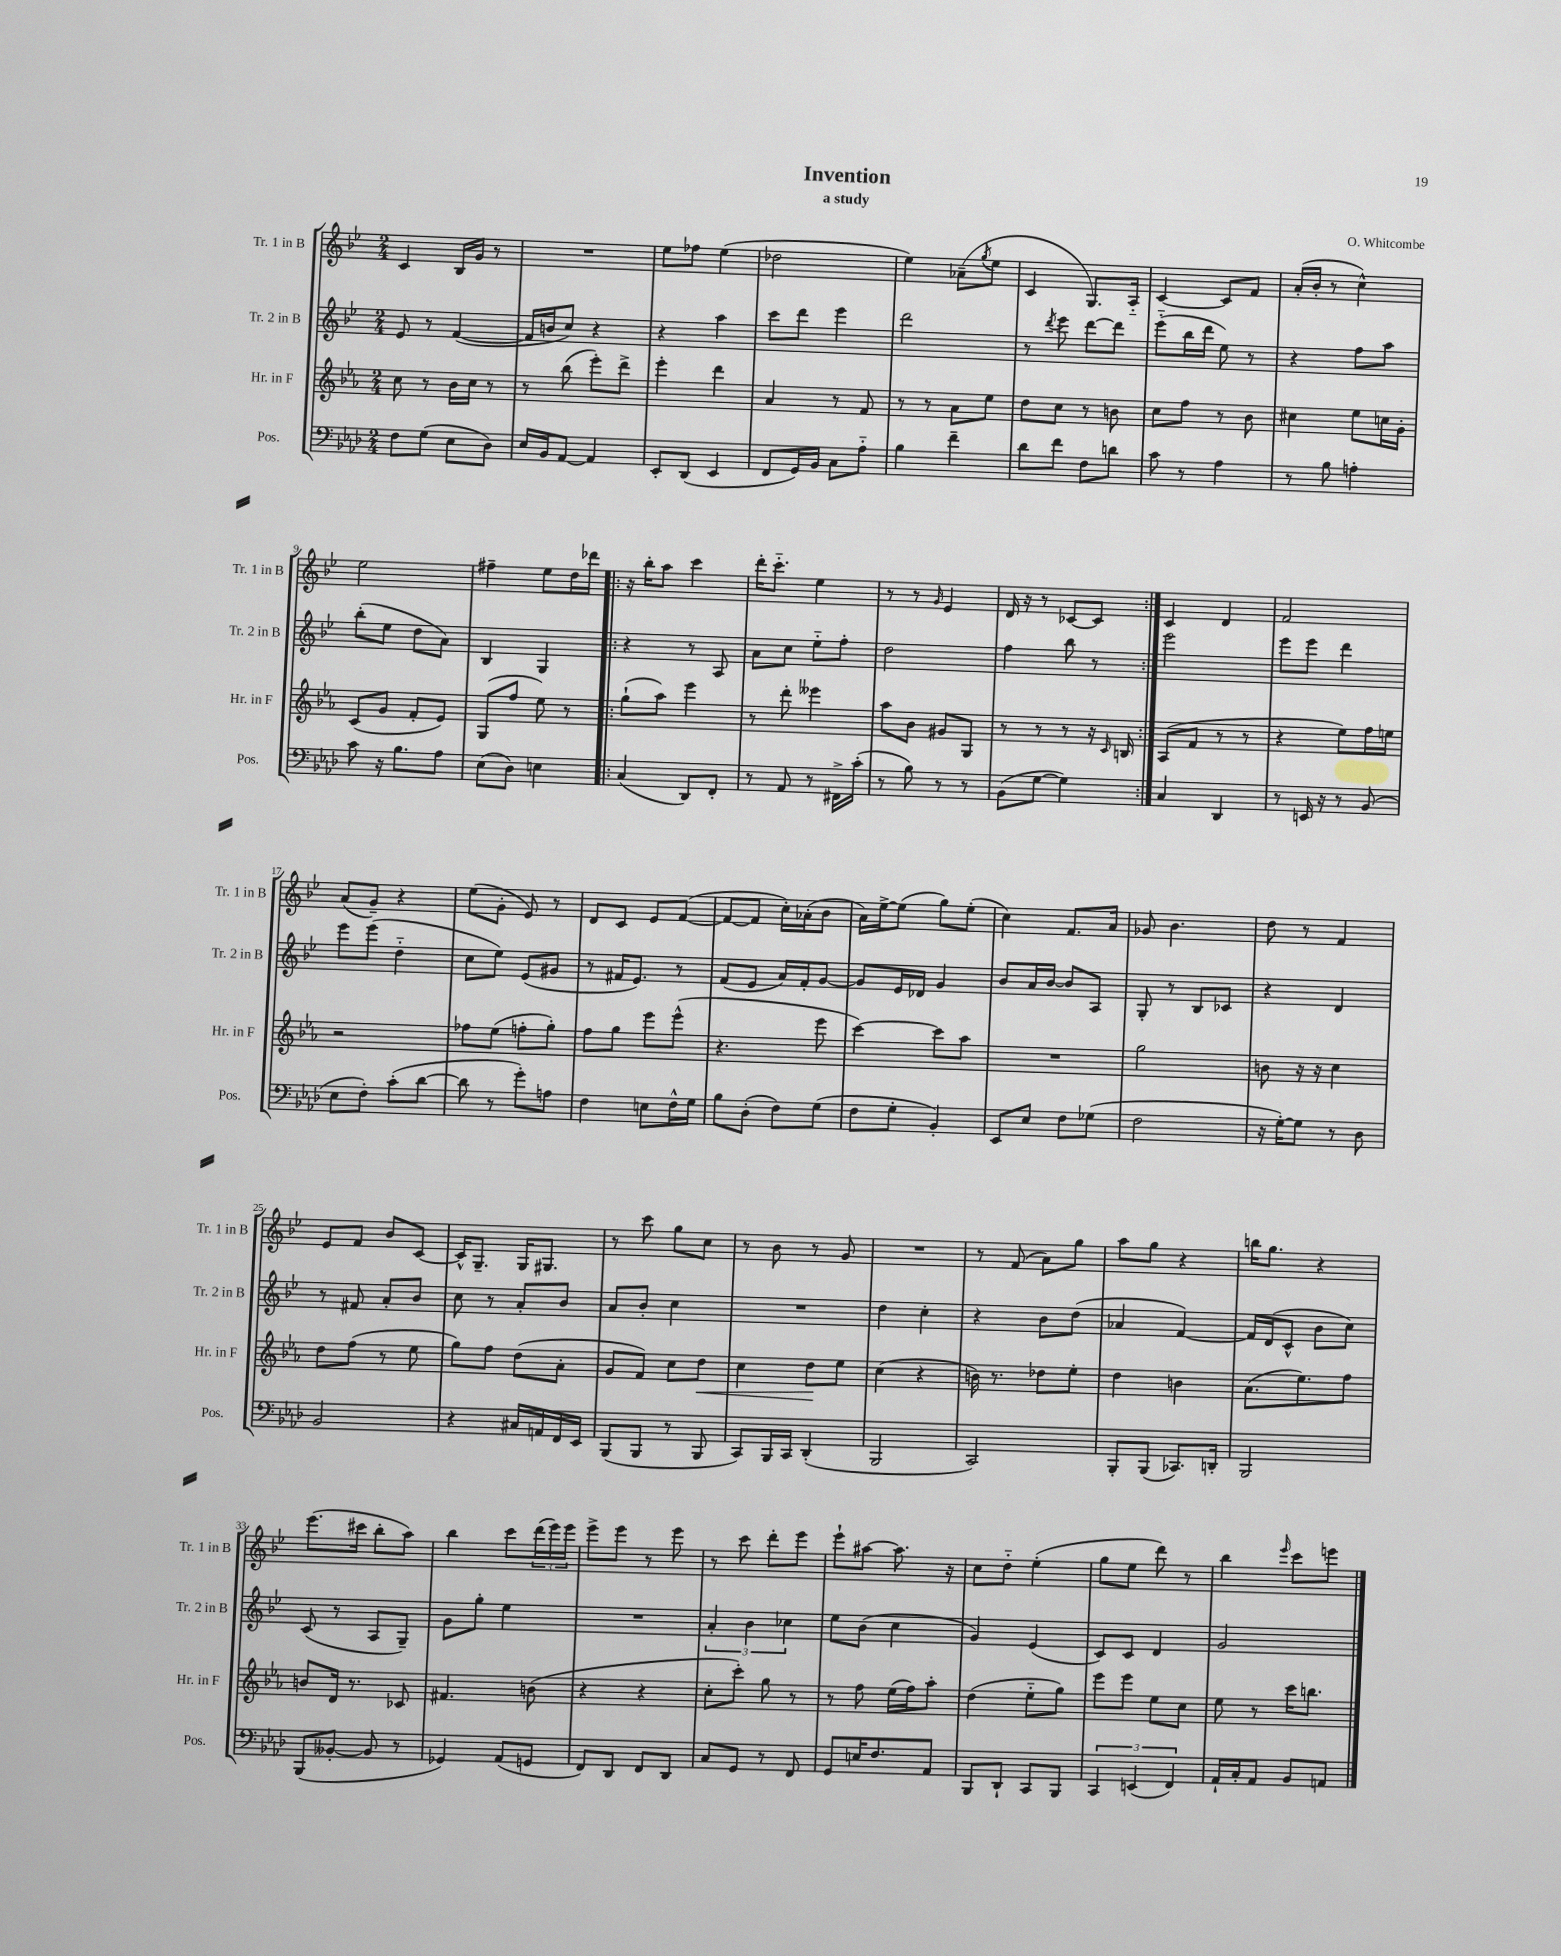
\header { title = "Invention" composer = "O. Whitcombe" subtitle = "a study" }
<<
\new StaffGroup <<
\new Staff = "s0" \with { instrumentName = "Tr. 1 in B" shortInstrumentName = "Tr. 1 in B" } {
    \clef treble \key bes \major \numericTimeSignature \time 2/4
    c'4 bes16 g'16 r8 |
    R2 |
    ees''8 fes''8 ees''4( |
    des''2 |
    ees''4) aes'8--( \acciaccatura { g''8 } ees''8 |
    c'4 g8.) a16-_ |
    c'4~ c'8 f'8 |
    a'16-.( bes'16-. r8 c''4-^) |
    ees''2 |
    fis''4-- ees''8 d''16 des'''16 |
    \repeat volta 2 { r16 bes''16-. a''8 c'''4 |
    d'''16-. c'''8.-_ ees''4 |
    r8 r8 \grace { g'16 } ees'4 |
    d'16 r16 r8 ces'8~ ces'8 | }
    c'4 d'4 |
    f'2 |
    a'8( g'8--) r4 |
    ees''8( g'8-. ees'8) r8 |
    d'8 c'8 ees'8 f'8~( |
    f'8~ f'8 c''16-.) aes'16-.( bes'8 |
    a'16) ees''16~-> ees''8( g''8) ees''8-.( |
    c''4) f'8. a'16 |
    ges'8 bes'4. |
    d''8 r8 f'4 |
    ees'8 f'8 bes'8 c'8~ |
    c'16-^ g8.-- g16 gis8. |
    r8 c'''8 g''8 c''8 |
    r8 bes'8 r8 g'8 |
    R2 |
    r8 f'8( a'8) g''8 |
    a''8 g''8 r4 |
    b''16 g''8. r4 |
    ees'''8.( cis'''16 bes''8-. a''8) |
    bes''4 c'''8 \tuplet 3/2 { d'''16( ees'''16) ees'''16 } |
    ees'''8-> ees'''8 r8 ees'''8 |
    r8 c'''8 d'''8-. ees'''8 |
    ees'''8-! ais''8~ ais''8. r16 |
    c''8 d''8-_ ees''4-.( |
    g''8 ees''8 d'''8) r8 |
    bes''4 \grace { ees'''16 } c'''8 e'''8 \bar "|." |
}
\new Staff = "s1" \with { instrumentName = "Tr. 2 in B" shortInstrumentName = "Tr. 2 in B" } {
    \clef treble \key bes \major \numericTimeSignature \time 2/4
    ees'8 r8 f'4~( |
    f'16 b'16 c''8) r4 |
    r4 a''4 |
    c'''8 d'''8 ees'''4 |
    d'''2 |
    r8 \acciaccatura { d'''8 } ees'''8 d'''8~ d'''8 |
    ees'''8-_( bes''16 d'''16 ees''8) r8 |
    r4 f''8 a''8 |
    bes''8-.( ees''8 d''8 a'8) |
    bes4 g4 |
    \repeat volta 2 { r4 r8 a8 |
    a'8 c''8 ees''8-_ f''8-. |
    d''2 |
    f''4 bes''8 r8 | }
    ees'''2 |
    ees'''8 ees'''8 d'''4 |
    ees'''8 ees'''8( d''4-_ |
    c''8 ees''8) ees'8( gis'8 |
    r8 fis'16 ees'8.) r8 |
    f'8( ees'8 a'16) f'16-. g'8~ |
    g'8 ees'16 des'16 g'4 |
    bes'8 a'16 bes'16~ bes'8 a8 |
    g8-. r8 bes8 ces'8 |
    r4 d'4 |
    r8 fis'8 a'8-. bes'8 |
    c''8 r8 a'8-. bes'8 |
    a'8 bes'8-. c''4 |
    R2 |
    d''4 c''4-. |
    r4 bes'8 d''8( |
    aes'4 f'4~) |
    f'16 d'16( c'8-^ bes'8 c''8) |
    c'8( r8 a8 g8--) |
    g'8 g''8-. ees''4 |
    R2 |
    \tuplet 3/2 { a'4-. bes'4 ces''4 } |
    ees''8 bes'8( c''4 |
    g'4) ees'4( |
    c'8) c'8 d'4 |
    g'2 \bar "|." |
}
\new Staff = "s2" \with { instrumentName = "Hr. in F" shortInstrumentName = "Hr. in F" } {
    \clef treble \key ees \major \numericTimeSignature \time 2/4
    c''8 r8 bes'16 c''16 r8 |
    r8 bes''8( ees'''8-.) d'''8-> |
    ees'''4-. d'''4 |
    aes'4 r8 f'8 |
    r8 r8 aes'8 ees''8 |
    d''8 c''8 r8 b'8 |
    c''8 f''8 r8 bes'8 |
    cis''4 ees''8 c''16 g'16-. |
    c'8( g'8 f'8-. ees'8) |
    g8( f''8 ees''8) r8 |
    \repeat volta 2 { g''8-!( aes''8) ees'''4 |
    r8 d'''8-. eeses'''4 |
    aes''8 bes'8 gis'8 g8 |
    r8 r8 r8 r16 \grace { c'16 } b16 | }
    aes8( f'8 r8 r8 |
    r4 ees''8) f''16 e''16 |
    r2 |
    fes''8 ees''8( f''8-. g''8-.) |
    f''8 g''8 ees'''8 ees'''8-^( |
    r4. ees'''8 |
    c'''4~) c'''8 aes''8 |
    R2 |
    g''2 |
    b'8 r16 r16 c''4 |
    d''8 f''8( r8 ees''8 |
    g''8) f''8 d''8( aes'8-. |
    g'8 f'8) c''8 d''8\< |
    c''4 d''8\! ees''8 |
    c''4( r4 |
    b'16) r8. des''8 ees''8-. |
    d''4 b'4 |
    aes'8.( ees''8.) f''8 |
    b'8 d'16 r8. ces'8 |
    fis'4. b'8( |
    r4 r4 |
    c''8-. c'''8-.) g''8 r8 |
    r8 f''8 ees''16( f''16) aes''8-. |
    d''4( ees''8-_ g''8) |
    ees'''8 ees'''8 ees''8 c''8 |
    ees''8 r8 c'''16 b''8. \bar "|." |
}
\new Staff = "s3" \with { instrumentName = "Pos." shortInstrumentName = "Pos." } {
    \clef bass \key aes \major \numericTimeSignature \time 2/4
    f8 g8( ees8 des8) |
    ees16 bes,16 aes,8~ aes,4 |
    ees,8-. des,8( ees,4 |
    f,8 g,16) bes,16 c8 aes8-_ |
    bes4 f'4-- |
    des'8 f'8 f8 d'8 |
    c'8 r8 aes4 |
    r8 bes8 a4-. |
    c'8 r16 bes8. aes8 |
    ees8( des8) e4 |
    \repeat volta 2 { c4( des,8) f,8-. |
    r8 aes,8 r8 fis,16-> c'16-.( |
    r8 bes8) r8 r8 |
    bes,8( g8~ g4) | }
    c4 des,4 |
    r8 e,16 r16 r8 bes,8( |
    ees8 f8-.) c'8-.( des'8~ |
    des'8 r8 g'8-.) a8 |
    f4 e8 f16-^ g16 |
    bes8 des8-.( f8) g8( |
    f8 g8-. bes,4-.) |
    ees,8 ees8 f8 ges8( |
    f2 |
    r16 g16~-.) g8 r8 des8 |
    bes,2 |
    r4 cis16 a,16 f,16 ees,16 |
    bes,,8( bes,,8 r8 bes,,8 |
    c,8) bes,,16 c,16 des,4-.( |
    bes,,2 |
    c,2) |
    bes,,8-. bes,,8( ces,8.) d,16-. |
    bes,,2 |
    bes,,8( beses,8~-. beses,8 r8 |
    ges,4) aes,8( g,8 |
    f,8) des,8 f,8 des,8 |
    c8 g,8 r8 f,8 |
    g,8 e16 f8. aes,8 |
    bes,,8 des,8-! c,8 bes,,8 |
    \tuplet 3/2 { c,4 e,4( f,4) } |
    aes,16-! c16-. aes,8 bes,8 a,8 \bar "|." |
}
>>
>>
